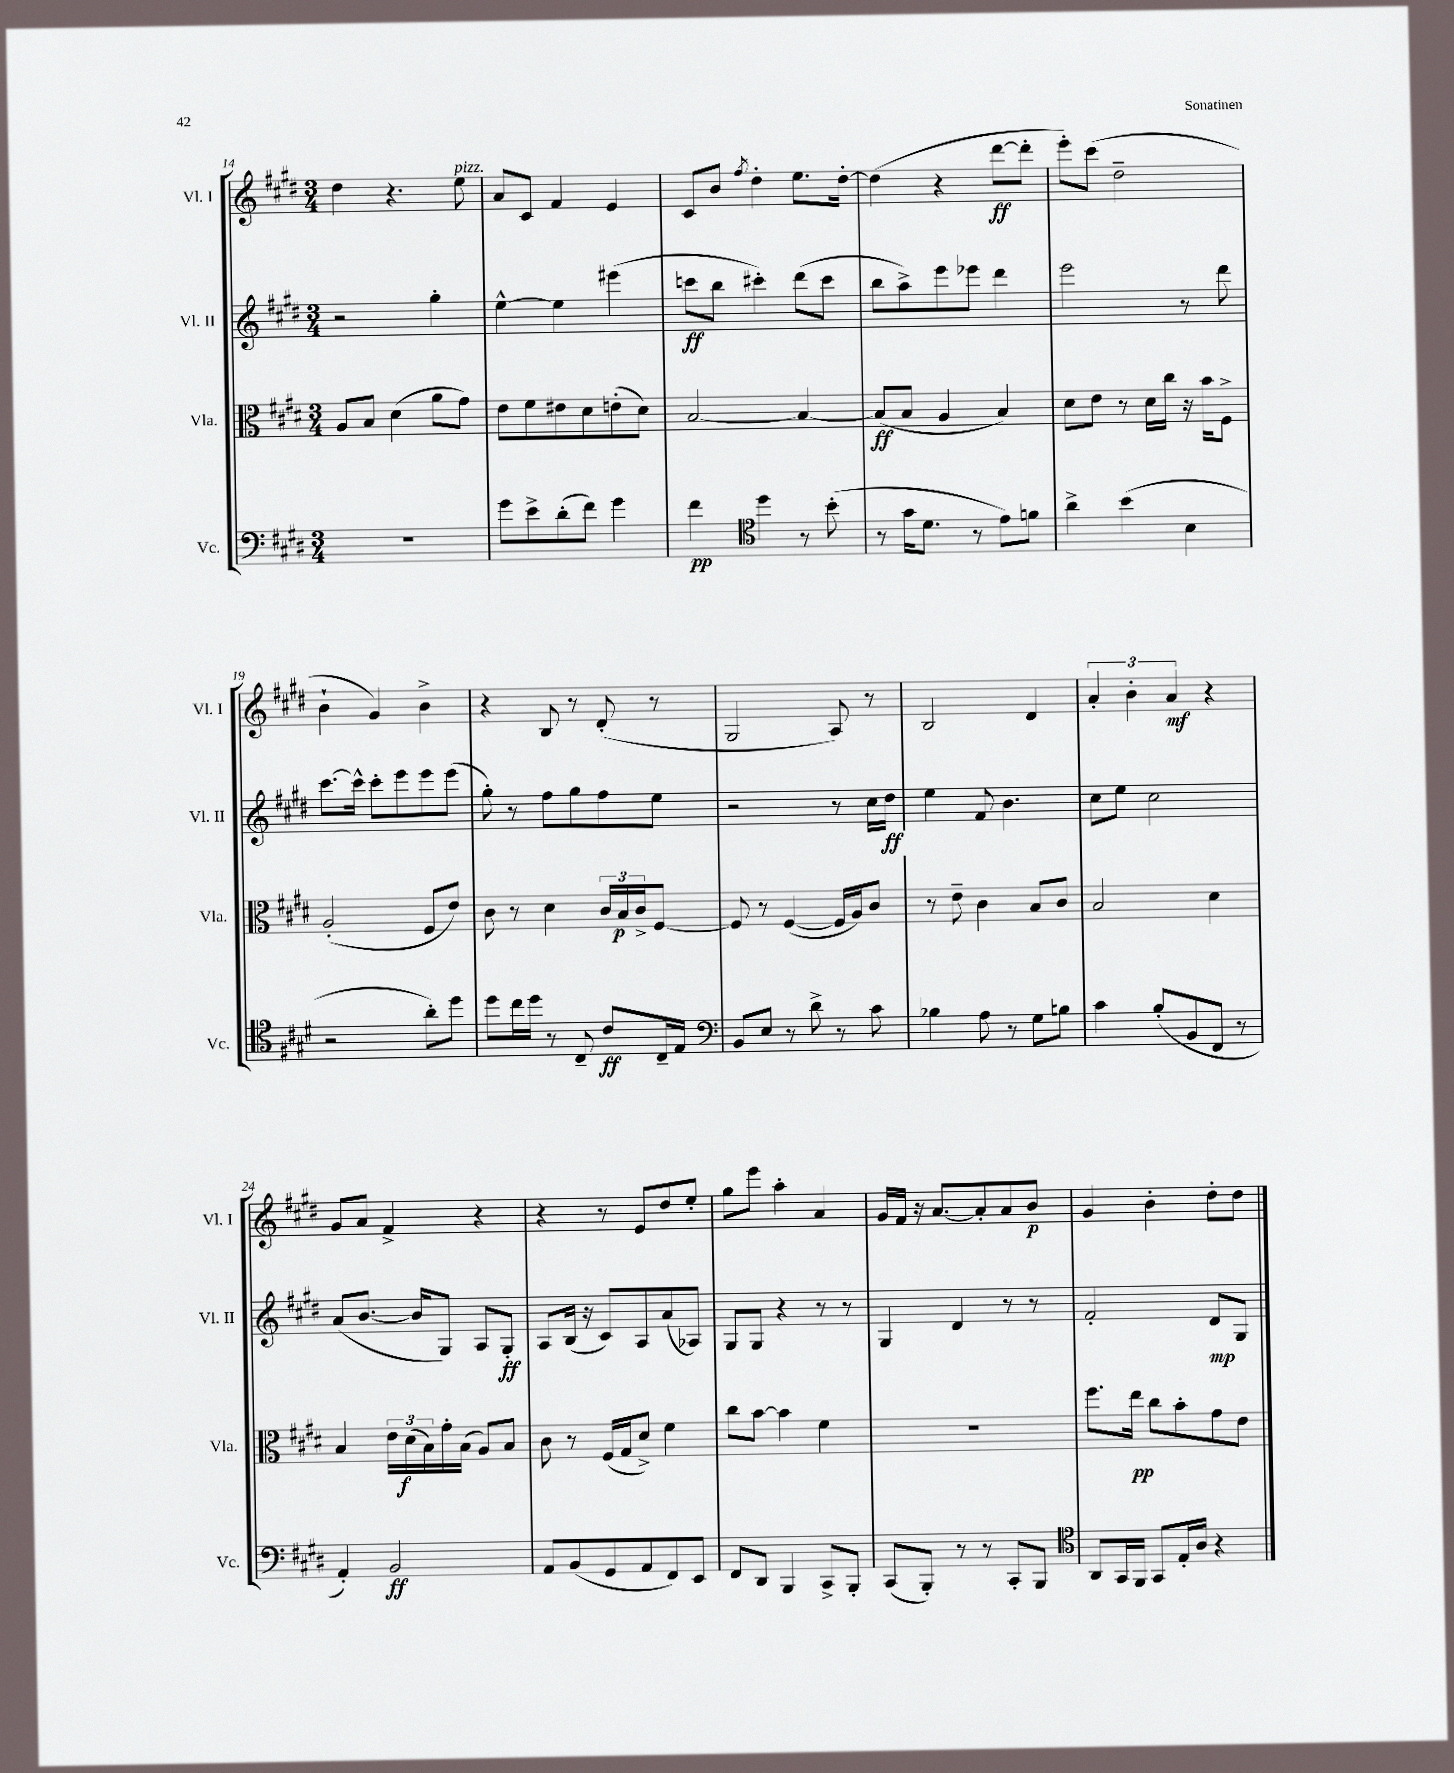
<<
\new StaffGroup <<
\new Staff = "s0" \with { instrumentName = "Vl. I" shortInstrumentName = "Vl. I" } {
    \clef treble \key e \major \numericTimeSignature \time 3/4
    dis''4 r4. e''8^\markup { \italic "pizz." } |
    a'8 cis'8 fis'4 e'4 |
    cis'8 b'8 \acciaccatura { fis''8 } dis''4-. e''8. dis''16~-. |
    dis''4( r4 dis'''8~\ff dis'''8-. |
    e'''8-.) cis'''8( dis''2-- |
    b'4-! gis'4) b'4-> |
    r4 b8 r8 dis'8-.( r8 |
    gis2 a8) r8 |
    b2 dis'4 |
    \tuplet 3/2 { a'4-. b'4-. a'4\mf } r4 |
    gis'8 a'8 fis'4-> r4 |
    r4 r8 e'8 dis''8 e''8-. |
    gis''8 e'''8 a''4-. a'4 |
    gis'16 fis'16 r16 a'8.~ a'8-. a'8 b'8\p |
    gis'4 b'4-. dis''8-. dis''8 \bar "|." |
}
\new Staff = "s1" \with { instrumentName = "Vl. II" shortInstrumentName = "Vl. II" } {
    \clef treble \key e \major \numericTimeSignature \time 3/4
    r2 gis''4-. |
    e''4~-^ e''4 eis'''4( |
    c'''8\ff b''8 cis'''4-.) dis'''8( cis'''8 |
    b''8 a''8->) e'''8 ees'''8 dis'''4 |
    e'''2 r8 dis'''8 |
    cis'''8.~ cis'''16-^ cis'''8-. e'''8 e'''8 e'''8( |
    gis''8-.) r8 fis''8 gis''8 fis''8 e''8 |
    r2 r8 cis''16 dis''16\ff |
    e''4 fis'8 b'4. |
    cis''8 e''8 cis''2 |
    a'8( b'8.~ b'16 gis8) a8 gis8-.\ff |
    a8 b16( r16 cis'8) a8 a'8( aes8) |
    gis8 gis8 r4 r8 r8 |
    gis4 dis'4 r8 r8 |
    fis'2-. dis'8\mp gis8 \bar "|." |
}
\new Staff = "s2" \with { instrumentName = "Vla." shortInstrumentName = "Vla." } {
    \clef alto \key e \major \numericTimeSignature \time 3/4
    a8 b8 dis'4( a'8 gis'8) |
    e'8 fis'8 eis'8 dis'8 e'8-.( dis'8) |
    b2~ b4~ |
    b8\ff( b8 a4 b4) |
    dis'8 e'8 r8 dis'16 cis''16 r16 b'16 fis8-> |
    a2-.( fis8 e'8) |
    cis'8 r8 dis'4 \tuplet 3/2 { cis'16 b16\p cis'16-> } fis8~ |
    fis8 r8 fis4~( fis16 a16) cis'8 |
    r8 e'8-- cis'4 b8 cis'8 |
    b2 dis'4 |
    b4 \tuplet 3/2 { e'16 dis'16\f( b16) } gis'16-. b16( a8) b8 |
    cis'8 r8 fis16( gis16 dis'8->) fis'4 |
    cis''8 b'8~ b'4 fis'4 |
    R2. |
    fis''8. e''16\pp cis''8 b'8-. gis'8 e'8 \bar "|." |
}
\new Staff = "s3" \with { instrumentName = "Vc." shortInstrumentName = "Vc." } {
    \clef bass \key e \major \numericTimeSignature \time 3/4
    R2. |
    gis'8 e'8-> dis'8-.( fis'8) gis'4 |
    fis'4\pp \clef tenor dis''4 r8 b'8-.( |
    r8 gis'16 dis'8. r8 e'8) f'8 |
    a'4-> b'4( b4 |
    r2 a'8-.) dis''8 |
    dis''8 cis''16 dis''16 r8 cis8-- cis'8\ff cis16-- e16 |
    \clef bass b,8 e8 r8 dis'8-> r8 cis'8 |
    bes4 a8 r8 gis8 b8 |
    cis'4 b8-.( b,8 fis,8 r8 |
    a,4-.) b,2\ff |
    a,8 b,8( gis,8 a,8 fis,8) e,8 |
    fis,8 dis,8 b,,4 cis,8-> b,,8-. |
    cis,8( b,,8-.) r8 r8 cis,8-. b,,8 |
    \clef tenor a,8 gis,16 fis,16 gis,8 e16-. a16 r4 \bar "|." |
}
>>
>>
\layout { \context { \Score currentBarNumber = #14 } }
